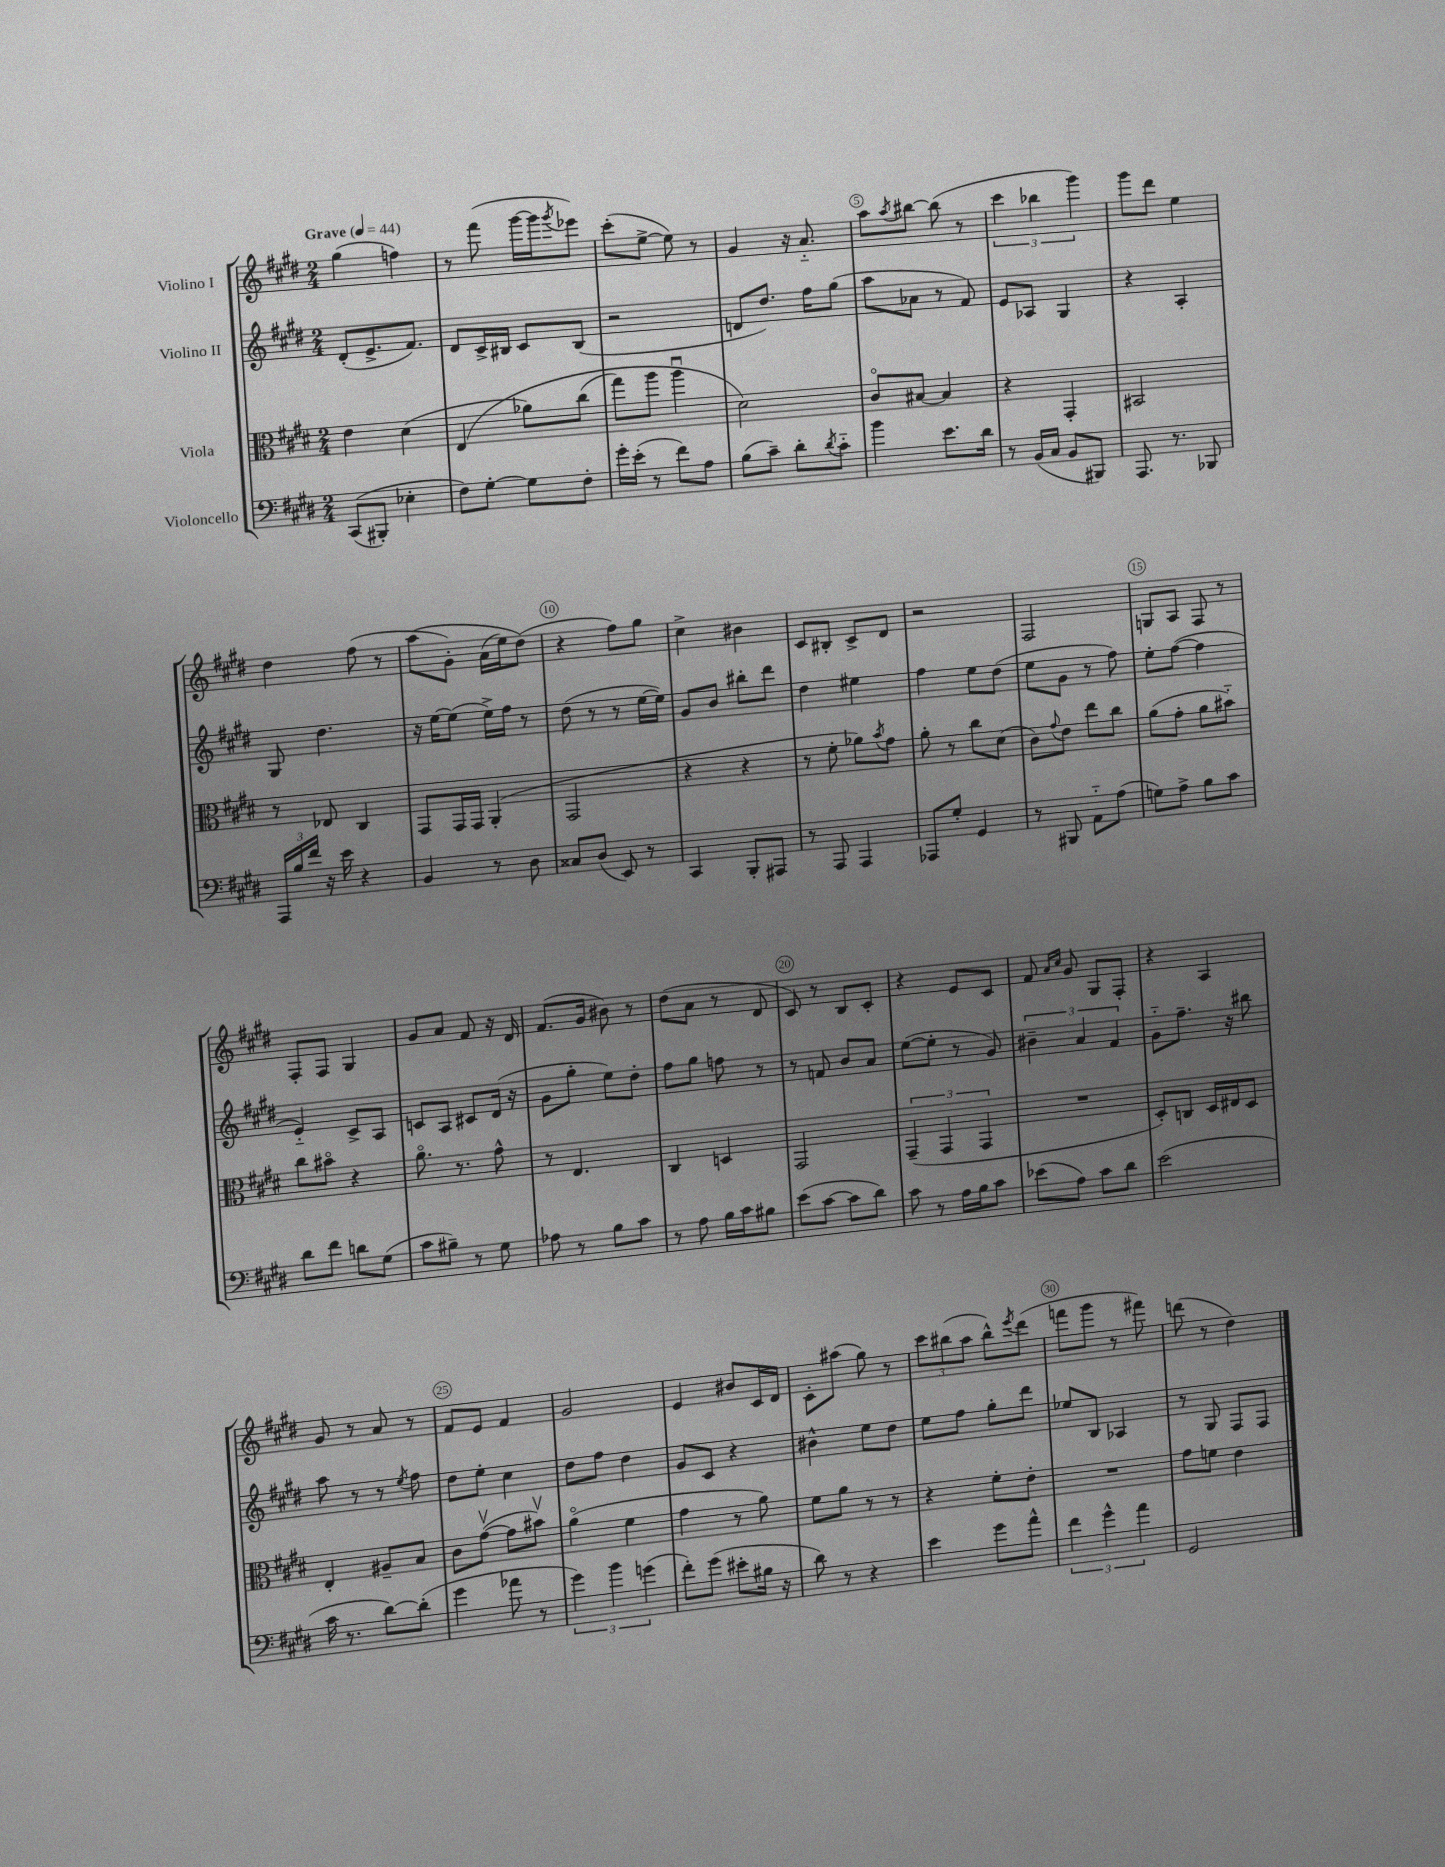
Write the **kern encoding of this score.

**kern	**kern	**kern	**kern
*staff4	*staff3	*staff2	*staff1
*clefF4	*clefC3	*clefG2	*clefG2
*k[f#c#g#d#]	*k[f#c#g#d#]	*k[f#c#g#d#]	*k[f#c#g#d#]
*M2/4	*M2/4	*M2/4	*M2/4
*MM44	*MM44	*MM44	*MM44
&((8CC#/L	4e\	(8d#'/L	(4gg#\
8BBB#'/J)	.	8.e^/	.
4E-'\	(4d#\	.	4ff\)
.	.	8.f#/J)	.
=	=	=	=
8F#\L&)	&(4E/	8d#/L	8r
[8G#'\J	.	16c#^/L	(8fff#\
.	.	16B#/JJ	.
8G#\]L	8a-\L)	8c#/L	[16ggg#\LL
.	.	.	16ggg#\]J
.	.	.	8qggg#/
8F#'\J	(8cc#\J	(8B#/J	8eee-\J)
=	=	=	=
16g#'\LL	8gg#\L)	2r	(8ccc#'\L
(16e'\JJ	.	.	.
8r	8aa\J	.	[8ee^\J
8f#\L)	4aau\	.	8ee\])
8A\J	.	.	8r
=	=	=	=
(8B\L	2d#\&)	8d/L	4g#/
8c#~\J)	.	8.dd#/J)	.
8d#'\L	.	.	16r
.	.	16ff#\LK	8.a'~/
8qd#/	.	.	.
8c#'~\J	.	(8gg#\J	.
=	=	=	=
4b\	8c#o/L	8aa\L	8aa\L
.	.	.	8qaa/
.	[8B#/J	8a-\J	[8bb#\J
8.e\L	4B#/]	8r	(8bb#\]
.	.	8f#/)	8r
16d#\Jk	.	.	.
=	=	=	=
8r	4r	8e/L	6ccc#\
(16BB/LL	.	8A-/J	.
.	.	.	6bb-\
16C#/JJ	.	.	.
8BB/L	4GG#'/	4G#/	.
.	.	.	6ggg#\)
8BBB#/J)	.	.	.
=	=	=	=
8.AAA/	2BB#/	4r	8ggg#\L
.	.	.	8ddd#\J
8.r	.	.	.
.	.	4A'/	4ee\
8BBB-/	.	.	.
=	=	=	=
24AAA/LL	8r	8G#/	4dd#\
24B/	.	.	.
24f#/JJ	.	.	.
16r	8E-/	4.dd#\	.
16e\	.	.	.
4r	4C#/	.	(8ff#\
.	.	.	8r
=	=	=	=
4BB/	8GG#/L	16r	&(8aa\L
.	.	[16ee\LK	.
.	16GG#/L	(8ee\]J	8g#'\J)
.	16GG#/JJ	.	.
8r	(4AA'/	16ee^\LL)	(16a\LL
.	.	16ff#\JJ	16ee\J)
8D#\	.	8r	(8dd#\J&)
=	=	=	=
8C##/L	2GG#/	(8dd#\	4r
(8D#/J	.	8r	.
8EE/)	.	8r	8ff#\L)
8r	.	[16ee\LL	8gg#\J
.	.	16ee\]JJ)	.
=	=	=	=
4CC#/	4r	8g#/L	4cc#^\
.	.	8b/J	.
8BBB'/L	4r	8bb#'\L	4b#\
8AAA#/J	.	8ddd#\J	.
=	=	=	=
8r	8r	4dd#\	8c#/L
8AAA/	8f#'\	.	8B#'/J
4AAA/	8a-\L)	4ee#\	8c#^/L
.	8qb/	.	.
.	8g#\J	.	8d#/J
=	=	=	=
8AAA-/L	8a'\	4ff#\	2r
8G#'/J	8r	.	.
4GG#/	8cc#\L	8ee\L	.
.	(8d#\J	(8dd#\J	.
=	=	=	=
8r	8c#\L)	8ee\L	2F#/
.	8qqg#/	.	.
8BBB#/	8e\J	8g#\J	.
8AA'~\L	8ee\L	8r	.
(8A\J	8cc#\J	8ff#\)	.
=	=	=	=
8G\L)	(8a\L	8ee'\L	8G/L
8A^\J	8g#'\J	([8ff#\J	8A/J
8B\L	8a\L	4ff#\]	8F#/
8c#\J	8b#'~\J)	.	8r
=	=	=	=
8d#\L	8cc#\L	4e'~/)	8F#'/L
8f#\J	8b#o\J	.	8F#/J
8d\L	4r	8c#^/L	4G#/
(8G#\J	.	8A/J	.
=	=	=	=
8c#\L	8.ao\	8c/L	8g#/L
8B#~\J)	.	8A/J	8a/J
.	8.r	.	.
8r	.	8c#/L	8f#/
8G#\	8g#^^\	(16d#/Jk	16r
.	.	16r	16d#/
=	=	=	=
8A-\	8r	8g#\L	(8.f#/L
8r	4.E/	8gg#'\J	.
.	.	.	16g#/Jk
8B\L	.	8ee\L)	8b#\)
8c#\J	.	8dd#'\J	8r
=	=	=	=
8r	4C#/	8ff#\L	(8dd#\L
8A\	.	8gg#\J	8a\J
16B\LL	4D/	8ff\	8r
16c#\J	.	.	.
8B#\J	.	8r	8d#/
=	=	=	=
(8e\L	2GG#/	8r	8c#/)
[8c#\J	.	8f/	8r
8c#\]L	.	8b/L	8B/L
8d#\J)	.	8a/J	8c#'/J
=	=	=	=
8c#\	(6GG#~/	([8ee\L	4r
8r	.	8ee'\]J	.
.	6GG#/	.	.
16A\LL	.	8r	8e/L
16B\J	.	.	.
.	6GG#/	.	.
8c#\J	.	8g#/)	8c#/J
=	=	=	=
(8e-\L	2r	6b#~\	8f#/
.	.	.	16qqa/LL
.	.	.	16qqcc#/JJ
8A\J)	.	.	8g#/
.	.	6a/	.
8c#\L	.	.	8G#/L
.	.	6f#/	.
8d#\J	.	.	8F#'/J
=	=	=	=
(2e\	8D#'/L)	8g#'~\L	4r
.	8C/J	8.ff#~\J	.
.	16D#/LL	.	4A/
.	16E#/J	16r	.
.	8D#/J	8bb#\	.
=	=	=	=
16c#\	4E'/	8aa\	8g#/
8.r	.	.	.
.	.	8r	8r
[8d#\L)	8A#~/L	8r	8a/
.	.	8qee/	.
(8d#'\]J	8B/J	8ff#\	8r
=	=	=	=
4g#\	8c#\L	8dd#\L	8f#/L
.	([8g#v\J	8ee'\J	8e/J
8a-\	8g#\]L	4cc#\	4f#/
8r	8b#v\J)	.	.
=	=	=	=
6g#\)	(4ao\	8dd#\L	2g#/
.	.	8ff#\J	.
6b\	.	.	.
.	4f#\	4dd#\	.
(6g\	.	.	.
=	=	=	=
8f#'\L)	4g#\	8g#/L	4e/
(8g#\J	.	8c#/J	.
8e#'\L	8r	4r	8b#/L
16B#\Jk	8a\)	.	16c#/L
16r	.	.	16d#/JJ
=	=	=	=
8d#\)	8f#\L	4b#^^\	8c#'\L
8r	8a\J	.	(8aa#\J
4r	8r	8ee\L	8gg#\)
.	8r	8dd#\J	8r
=	=	=	=
4e\	4r	8ee\L	12ccc#\L
.	.	.	(12bb#\
.	.	8ff#\J	.
.	.	.	12aa\J
8g#\L	8f#'\L	8gg#'\L	8bb#^^\L)
.	.	.	8qeee/
8a^^\J	8e'\J	8ddd#\J	(8ddd#\J
=	=	=	=
6f#\	2r	8ee-/L	8fff\L
.	.	8B/J	8ggg#\J
6g#^^\	.	.	.
.	.	4A-/	8r
6a\	.	.	.
.	.	.	8fff#\)
=	=	=	=
2GG#/	8g#\L	8r	(8ddd\
.	8f\J	8G#/	8r
.	4e\	8F#/L	4dd#\)
.	.	8F#/J	.
==	==	==	==
*-	*-	*-	*-
